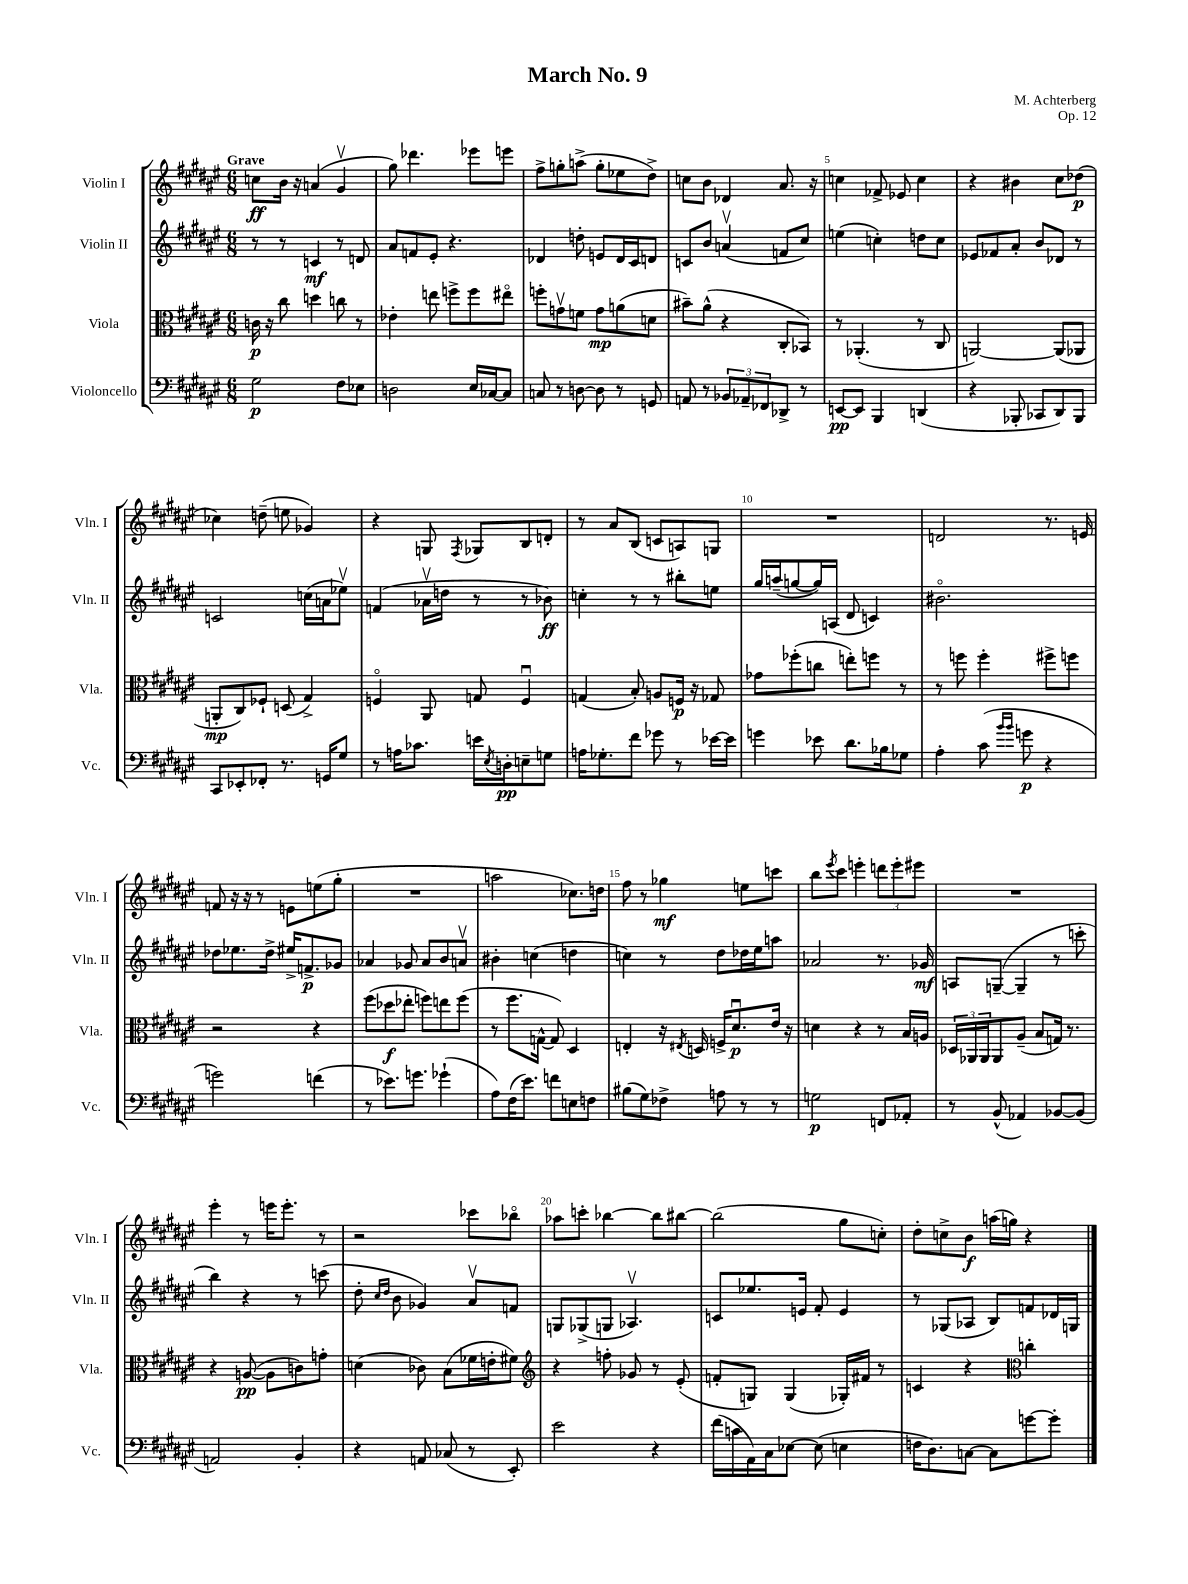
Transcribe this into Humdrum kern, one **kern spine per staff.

**kern	**dynam	**kern	**dynam	**kern	**dynam	**kern	**dynam
*part4	*part4	*part3	*part3	*part2	*part2	*part1	*part1
*staff4	*staff4	*staff3	*staff3	*staff2	*staff2	*staff1	*staff1
*I"Violoncello	*	*I"Viola	*	*I"Violin II	*	*I"Violin I	*
*I'Vc.	*	*I'Vla.	*	*I'Vln. II	*	*I'Vln. I	*
*clefF4	*	*clefC3	*	*clefG2	*	*clefG2	*
*k[f#c#g#d#a#e#]	*	*k[f#c#g#d#a#e#]	*	*k[f#c#g#d#a#e#]	*	*k[f#c#g#d#a#e#]	*
*M6/8	*	*M6/8	*	*M6/8	*	*M6/8	*
=1	=1	=1	=1	=1	=1	=1	=1
!	!	!	!	!	!	!LO:TX:a:B:t=Grave	!
2G#\	p	16cn\	p	8r	.	8ccn\L	ff
.	.	16r	.	.	.	.	.
.	.	8cc#\	.	8r	.	16b\Jk	.
.	.	.	.	.	.	16r	.
.	.	4ddn\	.	4cn/	mf	(4an/	.
8F#\L	.	8ccn\	.	8r	.	4g#v/	.
8E-X\J	.	8r	.	8dn/	.	.	.
=2	=2	=2	=2	=2	=2	=2	=2
2Dn\	.	4e-X'\	.	8a#/L	.	8gg#\)	.
.	.	.	.	8fn/	.	4.ddd-X\	.
.	.	8een\	.	8e#'/J	.	.	.
.	.	8ffn^\L	.	4.r	.	.	.
16E#/LL	.	8ff\	.	.	.	8eee-X\L	.
[16C-X/J	.	.	.	.	.	.	.
8C-/J]	.	8ee#X\J	.	.	.	8eeen\J	.
=3	=3	=3	=3	=3	=3	=3	=3
8Cn/	.	8ffn'\L	.	4d-X/	.	8ff#^\L	.
8r	.	8gnv\	.	.	.	8ggn'\	.
[8Dn\	.	8fn\J	.	8ddn'\	.	(8aan^\J	.
8D\]	.	8g\L	mp	8en/L	.	8gg'\L	.
8r	.	(8an\	.	16d-/L	.	8ee-X\	.
.	.	.	.	16c#/J	.	.	.
8GGn/	.	8dn\J	.	8dn/J	.	8dd#^\J)	.
=4	=4	=4	=4	=4	=4	=4	=4
8AAn/	.	8b#X~\L)	.	8cn/L	.	8ccn\L	.
8r	.	(8a#^^\J	.	8b/J	.	8b\J	.
12BB-X/L	.	4r	.	(4anv/	.	4d-X/	.
12AA-X~/	.	.	.	.	.	.	.
12FF-X/	.	.	.	.	.	.	.
8DD-X^/J	.	8C#'/L	.	8fn/L	.	8.a#/	.
8r	.	8BB-X/J)	.	8cc#/J)	.	.	.
.	.	.	.	.	.	16r	.
=5	=5	=5	=5	=5	=5	=5	=5
[8EEn/L	pp	8r	.	(4een\	.	4ccn\	.
8EE/J]	.	(4.AA-X'/	.	.	.	.	.
4BBB/	.	.	.	4ccn'\)	.	8f-X^/	.
.	.	.	.	.	.	8e-X/	.
(4DDn/	.	8r	.	8ddn\L	.	4cc\	.
.	.	8C#/	.	8cc\J	.	.	.
=6	=6	=6	=6	=6	=6	=6	=6
4r	.	[2AAn/)	.	8e-X/L	.	4r	.
.	.	.	.	8f-X/	.	.	.
8BBB-X'/	.	.	.	8a#'/J	.	4b#X\	.
8CC-X/L	.	.	.	8b/L	.	.	.
8DD#/)	.	(8AA/L]	.	8d-X/J	.	8cc#\L	.
8BBB-/J	.	8AA-X/J	.	8r	.	(8dd-X\J	p
!!LO:LB:g=z
=7	=7	=7	=7	=7	=7	=7	=7
8CC#/L	.	8AAn'/L	mp	2cn/	.	4cc-X\)	.
8EE-X'/	.	8C#/)	.	.	.	.	.
8FF-X'/J	.	8F-X`/J	.	.	.	(8ddn~\	.
8.r	.	(8Dn/	.	.	.	8een\	.
.	.	4G#^/)	.	(16ccn\LL	.	4g-X/)	.
16GGn/KL	.	.	.	16an\J	.	.	.
8G#/J	.	.	.	8ee-Xv\J)	.	.	.
=8	=8	=8	=8	=8	=8	=8	=8
8r	.	4Fn/	.	(4fn/	.	4r	.
16An\KL	.	.	.	.	.	.	.
8.c-X\J	.	.	.	.	.	.	.
.	.	8AA#/	.	16a-Xv\LL	.	8Gn/	.
.	.	.	.	16ddn\JJ	.	.	.
.	.	.	.	.	.	8qF#/	.
16en\LL	.	8Gn/	.	8r	.	8G-X/L	.
8qE#/	.	.	.	.	.	.	.
16Dn'\J	pp	.	.	.	.	.	.
8En~\	.	4Fu/	.	8r	.	8B/	.
8Gn\J	.	.	.	8b-X\)	ff	8dn'/J	.
=9	=9	=9	=9	=9	=9	=9	=9
16An\KL	.	(4Gn/	.	4ccn'\	.	8r	.
8.G-X'\	.	.	.	.	.	.	.
.	.	.	.	.	.	8a#/L	.
8f#\J	.	8B'/)	.	8r	.	(8B/J	.
8g-X\	.	8An/L	.	8r	.	8cn/L	.
8r	.	16Fn/Jk	p	8bb#X'\L	.	8An/)	.
.	.	16r	.	.	.	.	.
[16e-X\LL	.	8G-X/	.	8een\J	.	8Gn/J	.
16e-\JJ]	.	.	.	.	.	.	.
=10	=10	=10	=10	=10	=10	=10	=10
4gn\	.	8g-X\L	.	16gg#/LL	.	2.r	.
.	.	.	.	(16aan~/J	.	.	.
.	.	(8ff-X'\	.	[8ggn/	.	.	.
8e-X\	.	8ccn\J	.	16gg/L])	.	.	.
.	.	.	.	(16An/JJ	.	.	.
8.d#\L	.	8een'\L)	.	8d#/	.	.	.
.	.	8ffn\J	.	4cn/)	.	.	.
16B-X\k	.	.	.	.	.	.	.
8G-X\J	.	8r	.	.	.	.	.
=11	=11	=11	=11	=11	=11	=11	=11
4A#'\	.	8r	.	2.b#X\	.	2dn/	.
.	.	8ffn\	.	.	.	.	.
(8c#\	.	4ff'\	.	.	.	.	.
16qqb/LL	.	.	.	.	.	.	.
16qqb/JJ	.	.	.	.	.	.	.
8gn\	p	.	.	.	.	.	.
4r	.	8ff#X^\L	.	.	.	8.r	.
.	.	8ffn\J	.	.	.	.	.
.	.	.	.	.	.	16en/	.
!!LO:LB:g=z
=12	=12	=12	=12	=12	=12	=12	=12
2gn\)	.	2r	.	8dd-X\L	.	8fn/	.
.	.	.	.	8.ee-X\	.	16r	.
.	.	.	.	.	.	16r	.
.	.	.	.	.	.	8r	.
.	.	.	.	16dd-^\Jk	.	.	.
.	.	.	.	16ee#X^/KL	.	8en\L	.
.	.	.	.	8.fn^/	p	.	.
(4fn\	.	4r	.	.	.	(8een\	.
.	.	.	.	8g-X/J	.	8gg#'\J	.
=13	=13	=13	=13	=13	=13	=13	=13
8r	.	(8ff#\L	.	4a-X/	.	2.r	.
8.e-X\L)	.	8dd-X\	f	.	.	.	.
.	.	8ee-X'\J	.	8g-X/	.	.	.
8.gn\J	.	.	.	.	.	.	.
.	.	8ffn\L)	.	8a-/L	.	.	.
(4g-X`\	.	8een\	.	8b/	.	.	.
.	.	(8ff\J	.	8anv/J	.	.	.
=14	=14	=14	=14	=14	=14	=14	=14
8A#\L)	.	8r	.	4b#X'\	.	2aan\	.
(16F#\K	.	8.ff#\L	.	.	.	.	.
8.e#\J)	.	.	.	.	.	.	.
.	.	.	.	(4ccn\	.	.	.
.	.	[16Gn^^\Jk	.	.	.	.	.
8fn\L	.	8G/])	.	.	.	.	.
8En\	.	4D#/	.	4ddn\	.	8.cc-X\L)	.
8Fn\J	.	.	.	.	.	.	.
.	.	.	.	.	.	16ddn\Jk	.
=15	=15	=15	=15	=15	=15	=15	=15
(8B#X\L	.	4En'/	.	4ccn\)	.	8ff#\	.
8G#\)	.	.	.	.	.	8r	.
8F-X^\J	.	16r	.	8r	.	4gg-X\	mf
.	.	8qE#X/	.	.	.	.	.
.	.	16Dn/	.	.	.	.	.
8An\	.	16Fn^/KL	.	8dd#\L	.	.	.
.	.	8.d#u/	p	.	.	.	.
8r	.	.	.	16dd-X\L	.	8een\L	.
.	.	.	.	16ee#\J	.	.	.
8r	.	16e#/Jk	.	8aan\J	.	8cccn\J	.
.	.	16r	.	.	.	.	.
=16	=16	=16	=16	=16	=16	=16	=16
2Gn\	p	4dn\	.	2a-X/	.	8bb\L	.
.	.	.	.	.	.	8qeee#/	.
.	.	.	.	.	.	8ccc#\J	.
.	.	4r	.	.	.	4eeen'\	.
8FFn/L	.	8r	.	8.r	.	12dddn\L	.
.	.	.	.	.	.	12eee'\	.
8AA-X'/J	.	16B/LL	.	.	.	.	.
.	.	.	.	.	.	12eee#X\J	.
.	.	16An/JJ	.	16g-X/	mf	.	.
=17	=17	=17	=17	=17	=17	=17	=17
8r	.	24D-X/LL	.	8An/L	.	2.r	.
.	.	24AA-X/	.	.	.	.	.
.	.	24AA-/J	.	.	.	.	.
(8BB^^/	.	8AA-/	.	([8Gn~/J	.	.	.
4AA-X/)	.	(8A#~/J	.	4G~/]	.	.	.
.	.	8B/L	.	.	.	.	.
[8BB-X/L	.	16Gn/Jk)	.	8r	.	.	.
.	.	8.r	.	.	.	.	.
(8BB-/J]	.	.	.	8cccn'\	.	.	.
!!LO:LB:g=z
=18	=18	=18	=18	=18	=18	=18	=18
2AAn/)	.	4r	.	4bb\)	.	4eee#'\	.
.	.	([8An/	pp	4r	.	8r	.
.	.	8A\L]	.	.	.	16eeen\KL	.
.	.	.	.	.	.	8.eee'\J	.
4BB'/	.	8cn\)	.	8r	.	.	.
.	.	8gn'\J	.	(8cccn\	.	8r	.
=19	=19	=19	=19	=19	=19	=19	=19
4r	.	(4dn\	.	8dd#'\	.	2r	.
.	.	.	.	16qqcc#/LL	.	.	.
.	.	.	.	16qqdd#/JJ	.	.	.
.	.	.	.	8b\	.	.	.
8AAn/	.	8c-X\)	.	4g-X/)	.	.	.
(8C-X/	.	(8B\L	.	.	.	.	.
8r	.	16f-X\L	.	8a#v/L	.	8ccc-X\L	.
.	.	16en'\J	.	.	.	.	.
8EE#'/)	.	8f#X\J)	.	8fn/J	.	8bb-X\J	.
=20	=20	=20	=20	=20	=20	=20	=20
*	*	*clefG2	*	*	*	*	*
2e#\	.	4r	.	8Gn/L	.	8aa-X\L	.
.	.	.	.	(8G-X^/	.	8cccn'\J	.
.	.	8ffn'\	.	8Gn/J	.	[4bb-X\	.
.	.	8g-X/	.	4.A-Xv/)	.	.	.
4r	.	8r	.	.	.	8bb-\L]	.
.	.	(8e#'/	.	.	.	[8bb#X\J	.
=21	=21	=21	=21	=21	=21	=21	=21
(16f#\LL	.	8fn'/L	.	8cn/L	.	(2bb#\]	.
16cn\	.	.	.	.	.	.	.
16AA#\)	.	8Gn/J)	.	8.ee-X/	.	.	.
16C#\J	.	.	.	.	.	.	.
[8E-X\J	.	(4G/	.	.	.	.	.
.	.	.	.	16en/Jk	.	.	.
(8E-\]	.	.	.	8f#'/	.	.	.
4En\	.	16G-X'/LL)	.	4e/	.	8gg#\L	.
.	.	16f#X/JJ	.	.	.	.	.
.	.	8r	.	.	.	8ccn'\J)	.
=22	=22	=22	=22	=22	=22	=22	=22
16Fn\KL	.	4cn/	.	8r	.	8dd#'\L	.
8.D#\)	.	.	.	.	.	.	.
.	.	.	.	(8G-X/L	.	8ccn^\	.
[8Cn\J	.	4r	.	8A-X/J	.	8b\J	f
8C\L]	.	.	.	8B/L)	.	(16aan\LL	.
.	.	.	.	.	.	16ggn\JJ)	.
*	*	*clefC3	*	*	*	*	*
[8gn\	.	4ccn'\	.	8fn/	.	4r	.
8g'\J]	.	.	.	16d-X/L	.	.	.
.	.	.	.	16Gn/JJ	.	.	.
==	==	==	==	==	==	==	==
*-	*-	*-	*-	*-	*-	*-	*-
